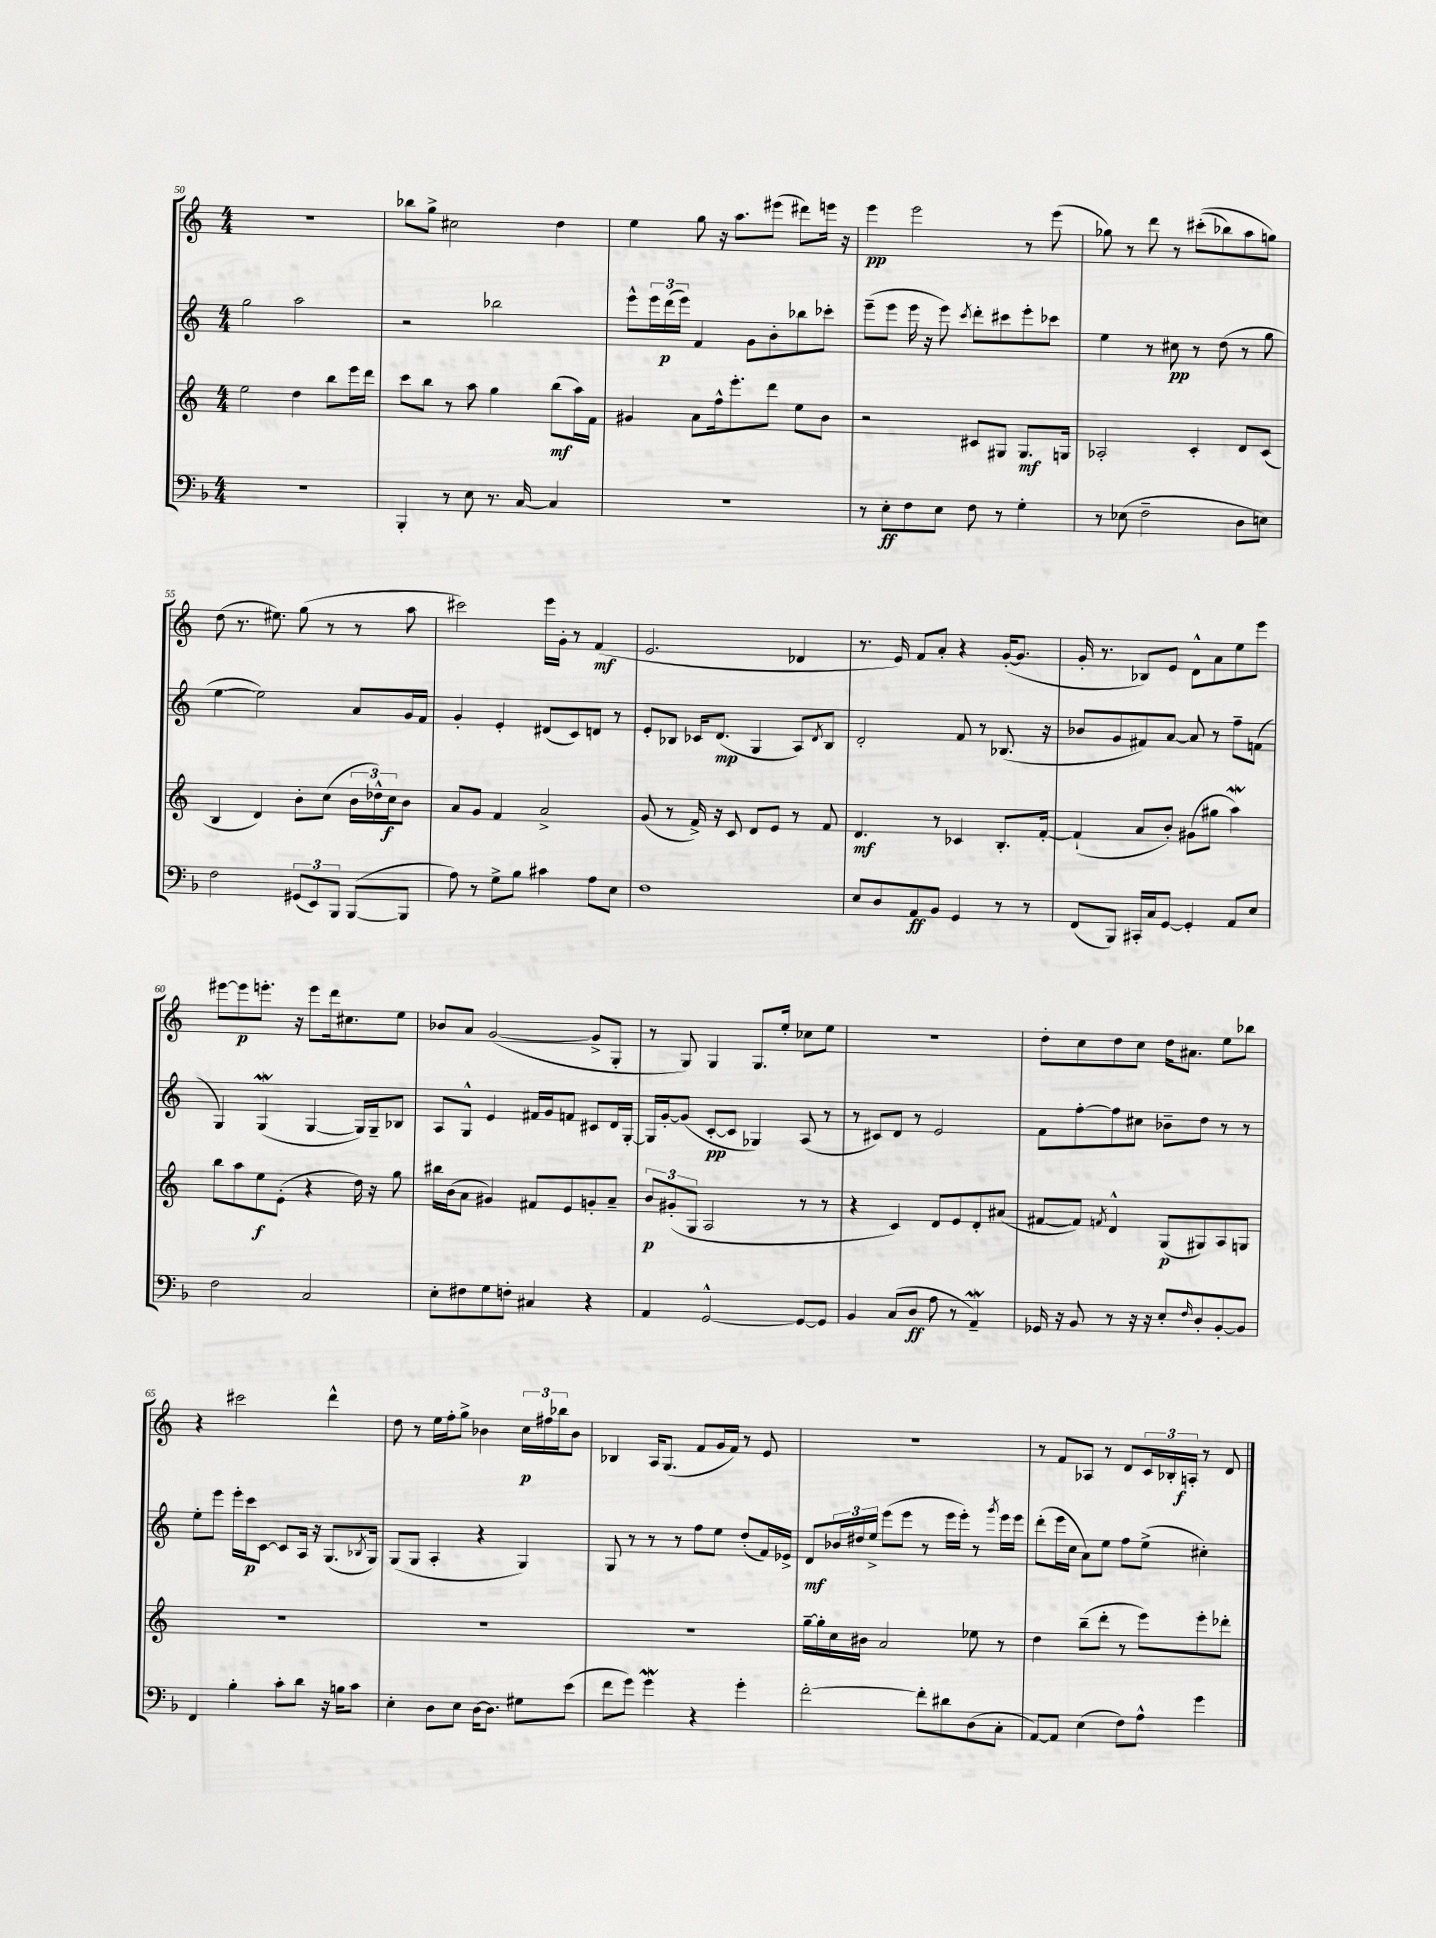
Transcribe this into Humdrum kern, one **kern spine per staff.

**kern	**kern	**kern	**kern
*staff4	*staff3	*staff2	*staff1
*clefF4	*clefG2	*clefG2	*clefG2
*k[b-]	*k[]	*k[]	*k[]
*M4/4	*M4/4	*M4/4	*M4/4
1r	2ee\	2gg\	1r
.	4dd\	2aa\	.
.	8bb\L	.	.
.	16eee\L	.	.
.	16ddd\JJ	.	.
=	=	=	=
4BBB-'/	8ccc\L	2r	8bb-\L
.	8bb\J	.	8gg^\J
8r	8r	.	2cc#\
8E\	8aa\	.	.
8.r	4gg\	2bb-\	.
[16C/	.	.	.
4C/]	(8bb\L	.	4dd\
.	16aa\L)	.	.
.	16f\JJ	.	.
=	=	=	=
1r	4g#/	8eee^^\L	4ee\
.	.	24eee\L	.
.	.	(24ddd\	.
.	.	24eee\JJ)	.
.	8a\L	4f/	8gg\
.	16ff^^\k	.	16r
.	8.eee'\	.	8.aa\L
.	.	8g\L	.
.	8ddd\J	8b'\	(8eee#\J
.	8ee\L	8bb-\	8ddd#\L)
.	8b\J	8ccc-'\J	16eee\Jk
.	.	.	16r
=	=	=	=
8r	2r	(8eee~\L	4eee\
8E'\L	.	8eee\J	.
8F\	.	16eee\	2eee\
.	.	16r	.
8E\J	.	8eee\)	.
.	.	8qccc/	.
8F\	8c#/L	8ddd'\L	.
8r	8G#/J	8ccc#\	.
4G'\	8.G#/L	8eee'\	8r
.	.	8ccc-\J	(8eee\
.	16G/Jk	.	.
=	=	=	=
8r	2A-'/	4ee\	8gg-\)
(8E-\	.	.	8r
2F~\	.	8r	8ddd\
.	.	8cc#\	8r
.	4c'/	8r	&((8ccc#'\L
.	.	(8dd\	8bb-\)
8D\L	8d/L	8r	8aa\
8E\J)	(8c/J	8gg\	8gg\J&)
=	=	=	=
2F\	4B/	[4ee\	(8dd\
.	.	.	8.r
.	4d/)	2ee\])	.
.	.	.	8.ee#\)
(12GG#/L	8b'\L	.	(8gg\
12EE/)	.	.	.
.	(8cc\J	.	8r
12BBB-/J	.	.	.
([8BBB-/L	24b\LL	8a/L	8r
.	24dd-^^\)	.	.
.	24cc\J	.	.
8BBB-/]J	8b\J	16g/L	8aa\
.	.	16f/JJ	.
=	=	=	=
8A\)	8a/L	4g'/	2ccc#\)
8r	8g/J	.	.
8G^\L	4f/	4e'/	.
8B-\J	.	.	.
4c#\	2a^/	(8d#/L	16eee\LL
.	.	.	16g'\JJ
.	.	8c/)	8r
8A\L	.	8d/J	(4f/
8E\J	.	8r	.
=	=	=	=
1F	(8g/	8e'/L	2.e/
.	8r	8B-/J	.
.	16f^/)	16c-/LK	.
.	16r	(8.d/J	.
.	8c/	.	.
.	8d/L	4G/	.
.	8e/J	.	.
.	8r	8A/L)	4d-/
.	.	8qd/	.
.	8f/	8B-/J	.
=	=	=	=
8E/L	4.d/	2d'/	8.r
8D/	.	.	.
.	.	.	16e/)
8AA/	.	.	8f/L
8BB-/J	8r	.	8a'/J
4GG/	4c-/	8f/	4r
.	.	8r	.
8r	8.B'/L	(8.B-/	([16g'/LK
.	.	.	8.g/]J
8r	.	.	.
.	[16f'/Jk	16r	.
=	=	=	=
(8FF/L	(4f`/]	8b-/L	16g'/
.	.	.	8.r
8BBB-/J)	.	8g/	.
16CC#'/LL	8a/L	8f#/)	8B-/L)
16C/J	.	.	.
[8GG/J	8b'/J)	[8a/J	8e/J
4GG'/]	(8g#\L	8a/]	8d^^\L
.	8gg#\J	8r	8a\
8AA/L	4aa\)	8ff~\L	8ee\
8E/J	.	(8f\J	8eee\J
=	=	=	=
2F\	8bb\L	4G/)	[8eee#\L
.	8aa\	.	8eee#\]
.	8ee\	(4G/	8.eee'\J
.	(8e'\J	.	.
.	.	.	16r
2C/	4r	[4G/	8eee\L
.	.	.	16ddd\k
.	.	.	8.cc#\
.	16dd\)	16G/]LL)	.
.	16r	16G~/J	.
.	8gg\	8B-/J	8ee\J
=	=	=	=
8E'\L	16bb#\LL	8A/L	8b-/L
.	(16b\J	.	.
8F#\	8a\J	8G^^/J	8a/J
8G\	4g#/)	4e/	([2g/
8F'\J	.	.	.
4C#/	8f#/L	16f#/LL	.
.	.	16g/J	.
.	8e/	8f/J	.
4r	8g'/	8c#/L	8g^/]L
.	8a~/J	16d/L	8G'/J
.	.	[16G'/JJ	.
=	=	=	=
4AA/	12b/L	16G/]LL	8r
.	.	[16g'/J	.
.	(12g#'/	.	.
.	.	(8g/]J	8G/)
.	12G/J	.	.
[2GG^^/	2A/	[8c'/L	4G/
.	.	8c/]J	.
.	.	4G-/)	8.G/L
.	.	.	16ee'/Jk
8GG/_L	8r	(8A/	8cc-\L
8GG/]J	8r	8r	8ee\J
=	=	=	=
4BB-/	4r	8r	1r
.	.	8c#/L)	.
(8C/L	4c/)	8d/J	.
8D/J	.	8r	.
8A\	8d/L	2e/	.
8r	8e/	.	.
4AA~/)	8d'/	.	.
.	(8a#/J	.	.
=	=	=	=
16GG-/	[8f#/L	8f\L	8dd'\L
16r	.	.	.
8BB-/	8f#/]J)	[8ff'\	8cc\
.	8qf/	.	.
8r	4d^^/	8ff\]	8dd\
16r	.	8cc#\J	8cc\J
16r	.	.	.
8E'/L	(8G/L	8b-~\L	16dd\LK
.	.	.	8.a#\J
16qqF/	.	.	.
8D'/	8G#/)	8dd\J	.
[8BB-'/	8A/	8r	8ee\L
8BB-/]J	8G/J	8r	8bb-\J
=	=	=	=
4FF/	1r	8ee'\L	4r
.	.	8eee\J	.
4B-'\	.	16eee'\LL	2ccc#\
.	.	16ccc\J	.
.	.	[8c\J	.
8c'\L	.	8c/]L	.
8d\J	.	16A/Jk	.
.	.	16r	.
16r	.	(8.G/L	4ddd^^\
16B\LK	.	.	.
8c\J	.	.	.
.	.	8qB-/	.
.	.	16G/Jk)	.
=	=	=	=
4E'\	1r	(8G/L	8dd\
.	.	8G/J	8r
8D\L	.	4A'/	16ee\LL
.	.	.	16ff'\J
8E\J	.	.	8gg^\J
[16D\LK	.	4r	4b-\
8.D\]J	.	.	.
8G#\L	.	4G/)	24cc\LL
.	.	.	24ff#\
.	.	.	24bb-\J
(8e\J	.	.	8b-\J
=	=	=	=
8f\L	1r	8G/	4B-/
8g\J)	.	8r	.
4g\	.	8r	16A/LK
.	.	.	(8.G/J
.	.	8r	.
4r	.	8ff\L	8f/L
.	.	8ee\J	16g/L
.	.	.	16f/JJ)
4g'\	.	(8dd'/L	8r
.	.	16f/L)	8e/
.	.	16e-^/JJ	.
=	=	=	=
[2f'\	[16gg~\LL	8d/L	1r
.	16gg'\]	.	.
.	16cc\	24b-/L	.
.	.	24dd#/	.
.	16b#\JJ	.	.
.	.	24ee^/JJ	.
.	2a/	(8eee\L	.
.	.	8eee\J	.
8f'\]L	.	8r	.
8d#\	.	16eee\LL	.
.	.	16eee'\JJ)	.
(8D\	8ee-\	8r	.
.	.	8qggg/	.
8C'\J	8r	16eee\LL	.
.	.	16eee\JJ	.
=	=	=	=
[8AA/L)	4dd\	(8ddd'\L	8r
8AA/]J	.	16eee\L	8f/L
.	.	16cc\JJ	.
(4E\	(8bb~\L	8a\L)	8A-/J
.	8ddd'\J	8ee\J	8r
8F\L)	8r	8ff\L	8d/L
8A^^\J	8eee\L)	(8ee^\J	24c/L
.	.	.	24B-'/
.	.	.	24A'/JJ
4g\	8eee'\	4cc#'\)	8r
.	8ddd-'\J	.	8d/
==	==	==	==
*-	*-	*-	*-
